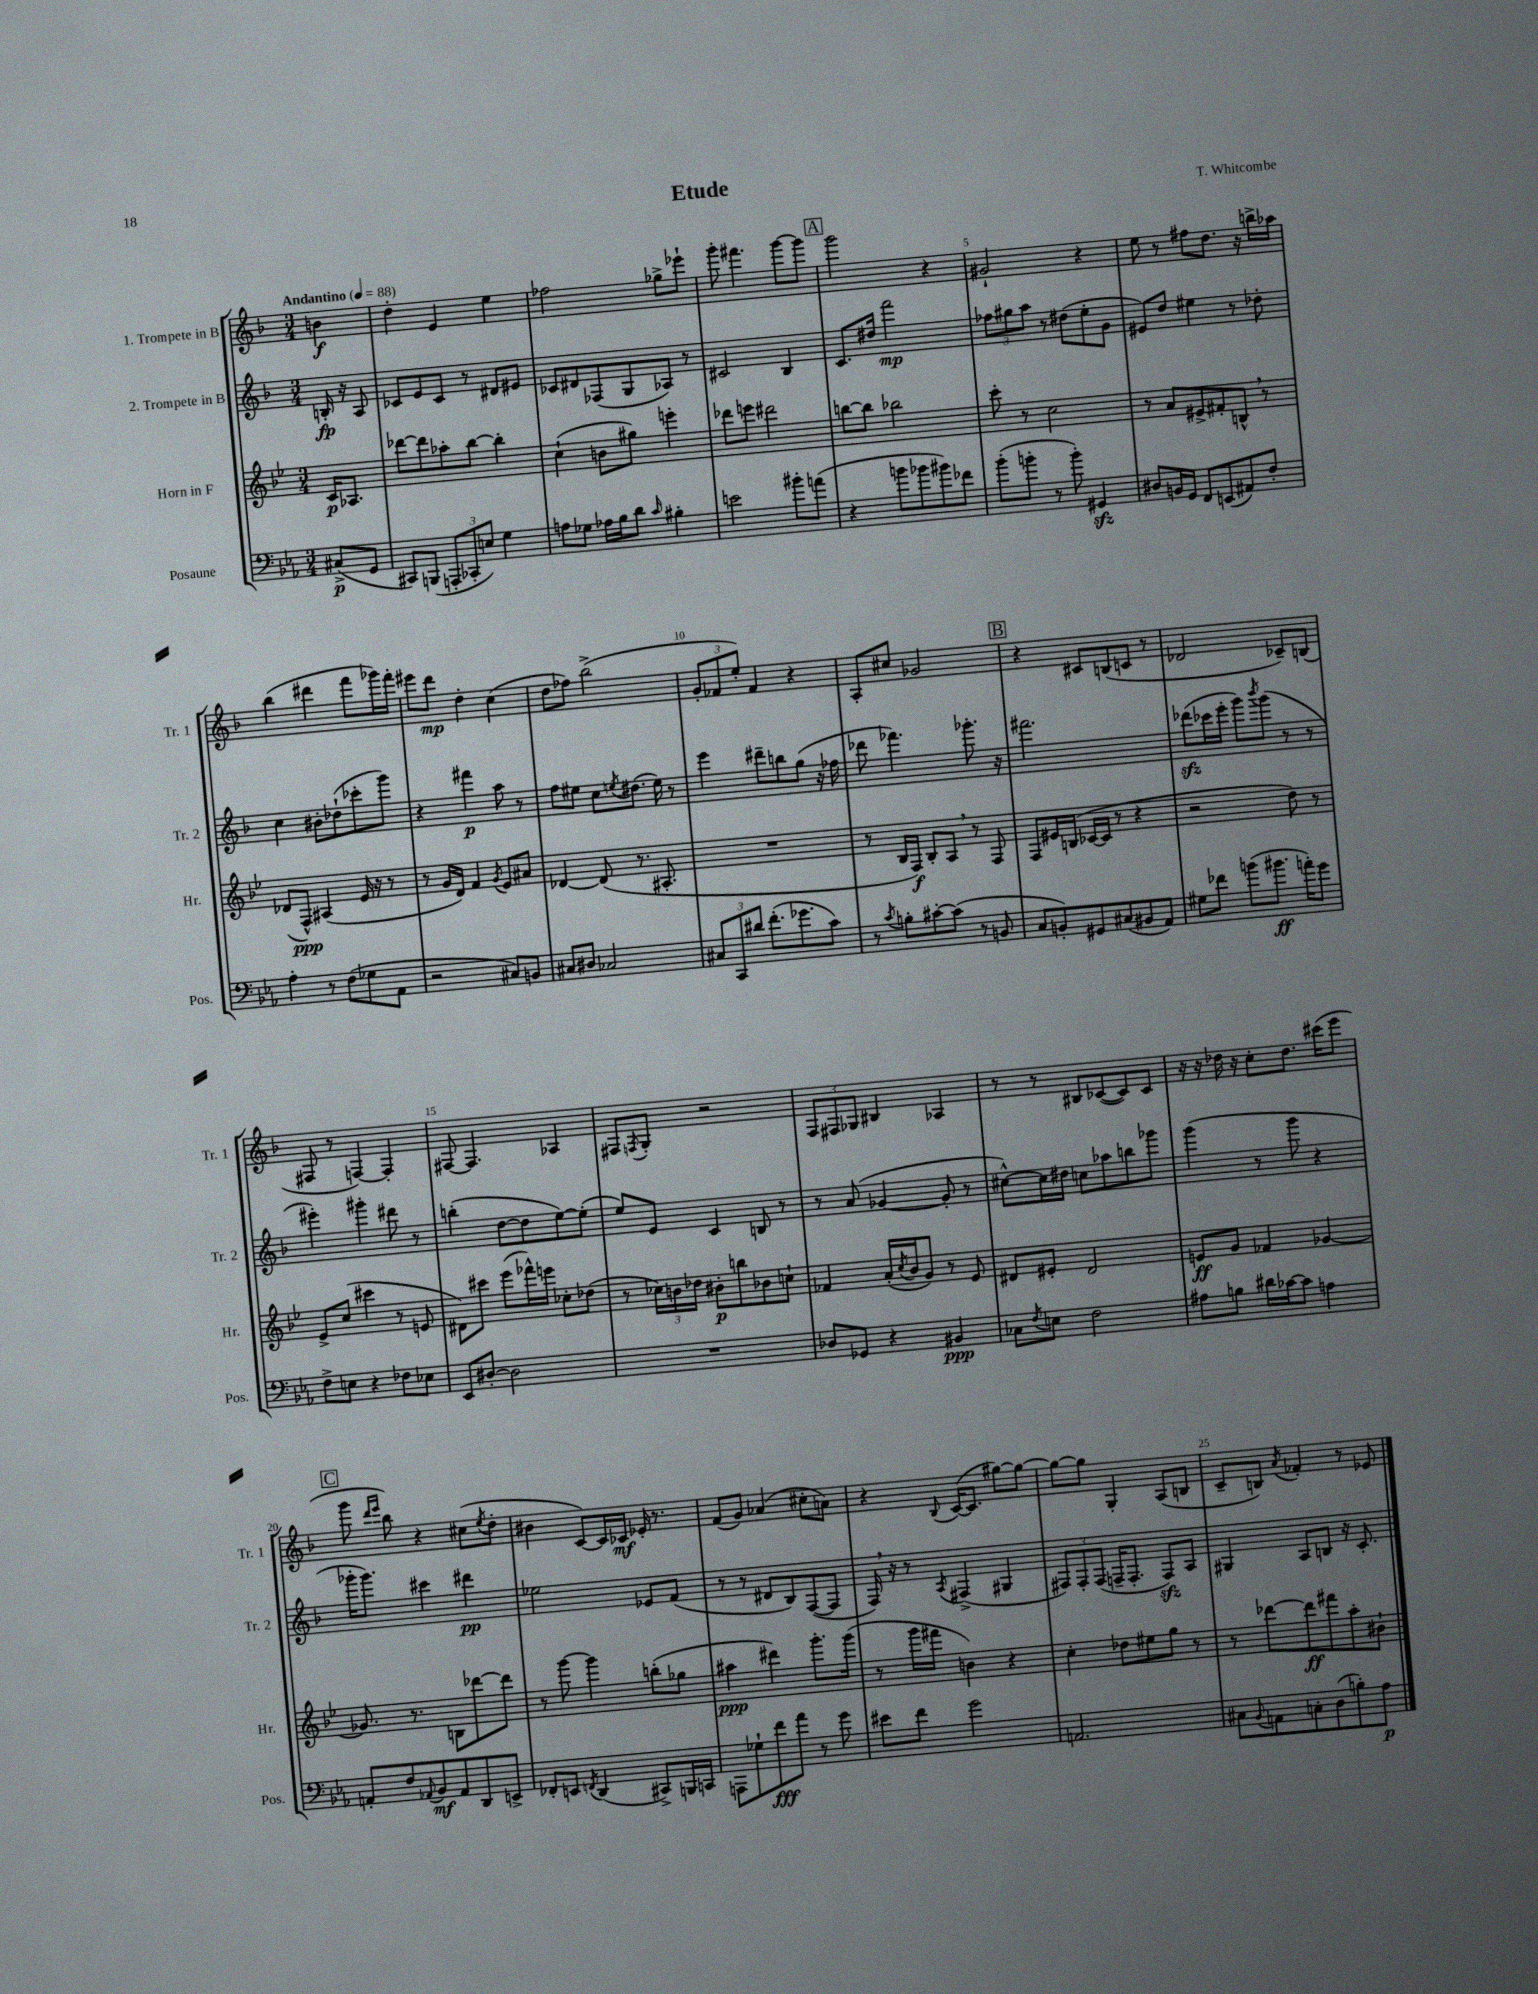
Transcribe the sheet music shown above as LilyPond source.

\header { title = "Etude" composer = "T. Whitcombe" }
<<
\new StaffGroup <<
\new Staff = "s0" \with { instrumentName = "1. Trompete in B" shortInstrumentName = "Tr. 1" } {
    \clef treble \key f \major \numericTimeSignature \time 3/4 \partial 4 \tempo "Andantino" 4 = 88
    b'4\f |
    d''4-. e'4 e''4 |
    fes''2 ges''8-> ees'''8-! |
    g'''8-. fis'''4. g'''8~ g'''8 |
    \mark \markup { \box "A" } g'''2 r4 |
    gis'2-! r4 |
    e''8 r8 fis''8 d''8. r16 b''16-> aes''16 |
    bes''4( dis'''4 f'''8 ges'''16) f'''16-. |
    eis'''8 d'''8\mp d''4-. c''4( |
    d''8 fes''8) bes''2->( |
    \tuplet 3/2 { g'8-. fes'8 e''8-.) } fes'4 r4 |
    a8-. cis''8 ges'2 |
    \mark \markup { \box "B" } r4 cis'8 b8( c'8 r8 |
    des'2 ces'8--) b8( |
    fis8 r8 f4~) f4-. |
    fis8~ fis4. aes4 |
    fis8 \acciaccatura { f8 } g8-. r2 |
    \tuplet 3/2 { f8 fis8 ges8 } bis4 aes4 |
    r8 r8 bis8 ces'8~( ces'8) ces'8 |
    r16 r16 des''16 r16 c''8-. des''8. cis'''16( e'''8 |
    \mark \markup { \box "C" } g'''8 \grace { d'''16 e'''16 } bes''8) r4 cis''8( \acciaccatura { e''8 } d''8-. |
    bis'4 c'8~) c'16 ces'16\mf ees'16-. r8. |
    f'8( g'8) aes'4( cis''8-. a'8) |
    r4 \appoggiatura { bes8 } c'16~( c'8. gis''8~) gis''8~ |
    gis''8~ gis''8 g4-. a8( b8 |
    c'8-- b8) \acciaccatura { a'8 } fes'4-. r8 ees'8 \bar "|." |
}
\new Staff = "s1" \with { instrumentName = "2. Trompete in B" shortInstrumentName = "Tr. 2" } {
    \clef treble \key f \major \numericTimeSignature \time 3/4 \partial 4
    b16-.\fp r16 a8 |
    ces'8 e'8 ces'8 r8 dis'8 eis'8 |
    ces'8 dis'8 fes8( g8 aes8) r8 |
    cis'2 bes4 |
    \mark \markup { \box "A" } c'8. dis''16 f'''2\mp |
    \tuplet 3/2 { fes''8 gis''8 a''8 } r8 dis''8( e''8-. g'8 |
    eis'8) d''8 eis''4 r8 des''8-. |
    c''4 bis'8-. des''8-!( ces'''8-. g'''8) |
    r4 fis'''4\p a''8 r8 |
    f''8 eis''8 c''8 \acciaccatura { e''8 } dis''8.( e''16) r8 |
    e'''4 dis'''8-- b''8 g''8( r16 fes''16 |
    des'''8 fes'''4.) ges'''8.-. r16 |
    \mark \markup { \box "B" } fis'''2. |
    des'''8\sfz( ces'''16 e'''16-. g'''8) \acciaccatura { bes'''8 } g'''8( r8 r8 |
    eis'''4-.) gis'''4-. dis'''8 r8 |
    b''4-.( d''8~ d''8 e''8~) e''8-.( |
    e''8) e'8 c'4 b8 r8 |
    r8 a'8( ges'4~ ges'8-. r8 |
    cis''8~-^) cis''16 dis''16 c''8 aes''8 b''8 ges'''8 |
    g'''4( r8 g'''8 r4 |
    \mark \markup { \box "C" } ges'''16-. ges'''8.) cis'''4 dis'''4\pp |
    ees''2 ees'8 f'8( |
    r8 r8 dis'8 bes8) f8~( f8 |
    f16) \breathe r16 r8 \acciaccatura { a8 } fis4->( gis4 |
    \tuplet 3/2 { fis8) fis8-. fis8( } f16-- f8.-. f8\sfz) a8 |
    gis4 a8 b8 r16 c'8.-. \bar "|." |
}
\new Staff = "s2" \with { instrumentName = "Horn in F" shortInstrumentName = "Hr." } {
    \clef treble \key bes \major \numericTimeSignature \time 3/4 \partial 4
    c'16\p aes8. |
    des'''8~ des'''8 aes''8-. bes''8~ bes''4-. |
    c''4-!( b'8 gis''8) e'''4-. |
    des'''8 e'''8 dis'''2 |
    \mark \markup { \box "A" } b''8~ b''8 bes''2 |
    c'''8-. r8 c''2 |
    r8 a'8 eis'8-> fis'8-. b8-^ \breathe r8 |
    des'8( f8-^\ppp) ais4( ees'16 r16 r8 |
    r8 g'16 d'16) f'4 \acciaccatura { g'8 } ees'8 ais'8 |
    des'4~ des'8( r8. ais8.-. |
    R2. |
    r8 bes16 f16\f) bes8-. a8 \breathe r8 f8 |
    \mark \markup { \box "B" } f8 eis'16 b16( ces'16~ ces'16 r8 r4 |
    r2 d''8) r8 |
    ees'8-> c''8( cis'''4 r8 e'8 |
    dis'8) cis'''8 ees'''8( fes'''16-^) e'''16 ces''8-. des''8( |
    r8 \tuplet 3/2 { ces''16) b'16 des''16 } bis'8-.\p b''8 bes'8 c''8-! |
    fes'4 a'16-.( \acciaccatura { c''8 } bes'16 g'8) r8 ees'8 |
    dis'8 eis'8-. dis'2 |
    e'8\ff g'8 fes'4 ges'4~ |
    \mark \markup { \box "C" } ges'8. r8. b8 des'''8~ des'''8 |
    r8 g'''8~ g'''4 b''8-.( ges''8 |
    ais''4\ppp dis'''4) g'''8.-. g'''16( |
    r8 g'''16 fis'''16 b'4) r4 |
    c''4-. des''8 eis''8 g''8 r8 |
    r8 des'''8~ des'''8\ff fis'''8 a''8-. bis'8-! \bar "|." |
}
\new Staff = "s3" \with { instrumentName = "Posaune" shortInstrumentName = "Pos." } {
    \clef bass \key ees \major \numericTimeSignature \time 3/4 \partial 4
    cis8->\p( g,8 |
    cis,8) b,,8( \tuplet 3/2 { a,,8-. ces,8-. e8) } g4 |
    a8 ges8 aes16 bes16 d'8 \grace { c'16 } bis4-. |
    e'2 bis'8-. a'8( |
    \mark \markup { \box "A" } r4 b'8 bes'8 bis'8) fes'8 |
    bes'8-.( b'8-. r8 b'8-.) gis,4\sfz |
    dis8 b,16 g,16 f,8 e,8( ais,8) f8-. |
    aes4-. r8 f8( ges8 aes,8 |
    r2 cis8) b,8 |
    cis8 dis8 ces2 |
    \tuplet 3/2 { cis8 c,8 dis'8 } f'8.-.( ges'8. c'8) |
    r8 \acciaccatura { c'8 } b8-. cis'8~-. cis'8( r8 b,8 |
    \mark \markup { \box "B" } c8 b,8-.) gis,8 cis8( bis,8 aes,8) |
    gis8 fes'8 b'8( bis'8.\ff a'16-.) g'8 |
    f8-> e8 r4 fes8 ees8 |
    ees,8 dis8~-. dis2 |
    R2. |
    des8 ges,8 r4 bis,4\ppp |
    ces8 \acciaccatura { f8 } e8 f2 |
    ais8 b8 dis'16 ces'16~ ces'8 a4 |
    \mark \markup { \box "C" } a,8-. f8 \appoggiatura { aes,8 } bes,8\mf aes,8 d,8 e,8-> |
    fes,8-. e,8 \acciaccatura { f,8 } d,4( cis,8->) b,,16 c,16 |
    a,,8 ges8-! f'8\fff aes'8 r8 g'8 |
    eis'8 f'8 g'2 |
    a,2. |
    cis8 \appoggiatura { bes,8 } a,8 c8-. d8( b8-.) aes8\p \bar "|." |
}
>>
>>
\layout { \context { \Score \override BarNumber.break-visibility = ##(#f #t #t) barNumberVisibility = #(every-nth-bar-number-visible 5) } }
